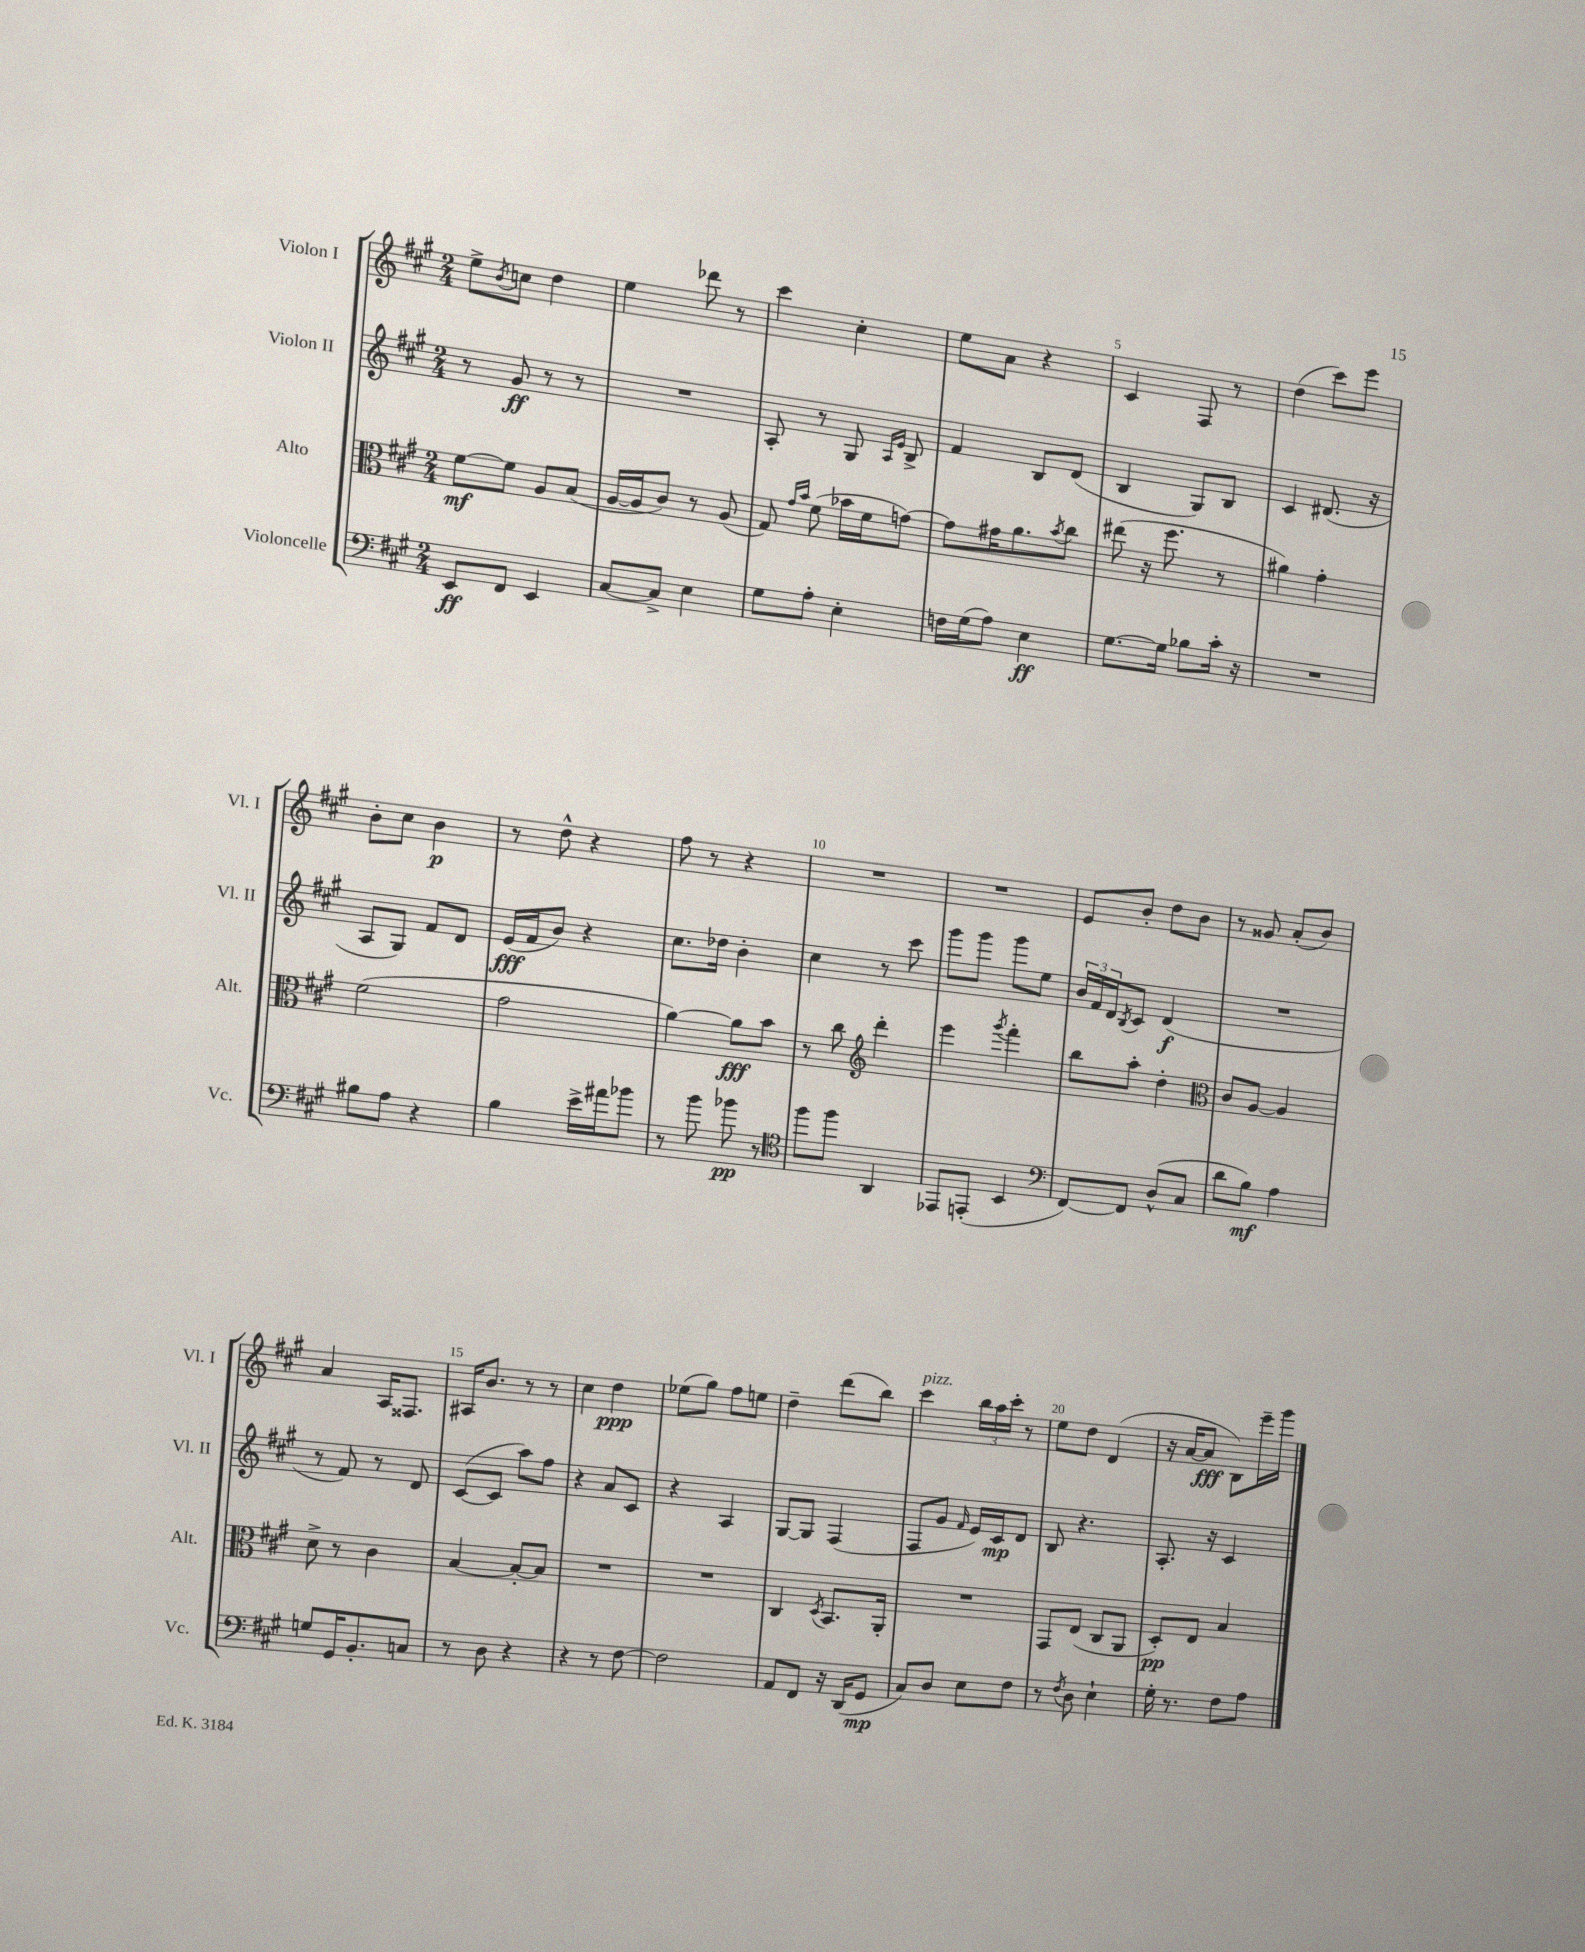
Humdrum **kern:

**kern	**kern	**kern	**kern
*staff4	*staff3	*staff2	*staff1
*clefF4	*clefC3	*clefG2	*clefG2
*k[f#c#g#]	*k[f#c#g#]	*k[f#c#g#]	*k[f#c#g#]
*M2/4	*M2/4	*M2/4	*M2/4
8EE	[8f#	8r	8ee^
.	.	.	8qb
8FF#	8f#]	8g#	8cc
4EE	8A	8r	4dd
.	(8B	8r	.
=	=	=	=
[8C#	[16A	2r	4ee
.	16A]	.	.
8C#^]	8c#)	.	.
4E	8r	.	8ddd-
.	(8A	.	8r
=	=	=	=
8G#	8G#)	8A'	4ccc#
.	16qqg#	.	.
.	16qqb	.	.
8A'	(8f#	8r	.
4E'	16b-	8G#	4cc#'
.	16f#	.	.
.	.	16qqA	.
.	.	16qqe	.
.	[8g)	8B^	.
=	=	=	=
16F	8g]	4f#	8ee
(16G#	.	.	.
8A)	16g#	.	8a
.	8.a	.	.
4E	.	8B	4r
.	8qb	.	.
.	8cc#	(8d	.
=	=	=	=
[8.G#	(8ee#	4B	4c#
.	16r	.	.
16G#]	8.ff#	.	.
8B-	.	8G#)	8F#
16c#'	8r	8B	8r
16r	.	.	.
=	=	=	=
2r	4a#)	4c#	(4dd
.	4g#'	(8.d#	8ccc#)
.	.	.	8eee
.	.	16r	.
=	=	=	=
8B#	(2f#	8A	8b'
8A	.	8G#)	8cc#
4r	.	8f#	4b
.	.	8d	.
=	=	=	=
4B	2g#	(16e	8r
.	.	16f#	.
.	.	8b)	8dd^^
16e^	.	4r	4r
16a#	.	.	.
8b-	.	.	.
=	=	=	=
8r	[4a)	8.cc#	8ff#
8b	.	.	8r
.	.	16dd-	.
8b-	8a]	4b'	4r
8r	8b	.	.
=	=	=	=
*clefC4	*	*	*
8ff#	8r	4cc#	2r
8ff#	8cc#	.	.
*	*clefG2	*	*
4AA	4ddd'	8r	.
.	.	8ccc#	.
=	=	=	=
8EE-	4eee	8ggg#	2r
(8EE'	.	8ggg#	.
.	8qggg#	.	.
4BB	4fff#'	8ggg#	.
.	.	8ee	.
=	=	=	=
*clefF4	*	*	*
[8FF#)	8bb	24b	8e
.	.	24f#	.
.	.	24d	.
.	.	8qB	.
8FF#]	8aa'	8c#	8b'
(8D^^	4dd'	(4d	8dd
8C#	.	.	8b
=	=	=	=
*	*clefC3	*	*
8d	8c#	2r	8r
8B)	[8A	.	8g##
4A	4A]	.	(8a'
.	.	.	8b)
=	=	=	=
8G	8d^	8r	4a
16GG#	8r	8f#)	.
8.BB'	.	.	.
.	4c#	8r	16A
.	.	.	8.F##
8C	.	8d	.
=	=	=	=
8r	[4B	([8c#	16A#
.	.	.	8.b
8D	.	8c#]	.
4r	8B'_	8aa)	8r
.	8B]	8ff#	8r
=	=	=	=
4r	2r	4r	4cc#
8r	.	8a	4dd
[8F#	.	8c#	.
=	=	=	=
2F#]	2r	4r	(8ee-
.	.	.	8gg#)
.	.	4A	8ff#
.	.	.	8ee
=	=	=	=
8AA	4C#	[8G#	4dd~
8FF#	.	8G#]	.
.	8qD	.	.
16r	8.BB	(4F#	(8ddd
(16DD	.	.	.
8GG#	.	.	8bb)
.	16AA'	.	.
=	=	=	=
8C#)	2r	8F#	4ccc#
8D	.	8g#	.
.	.	16qqf#	.
8E	.	16e)	24bb
.	.	.	24aa
.	.	16c#	.
.	.	.	24ccc#'
8F#	.	8d	8r
=	=	=	=
8r	8GG#	8B	8ee
8qF#	.	.	.
8D	(8E	4.r	8dd
4E`	8C#	.	(4d
.	8AA	.	.
=	=	=	=
16G#'	8D')	8.A'	16r
8.r	.	.	[16a
.	8E	.	8a]
.	.	16r	.
8F#	4B	4c#	8B)
8A	.	.	16eee~
.	.	.	16ggg#
==	==	==	==
*-	*-	*-	*-
